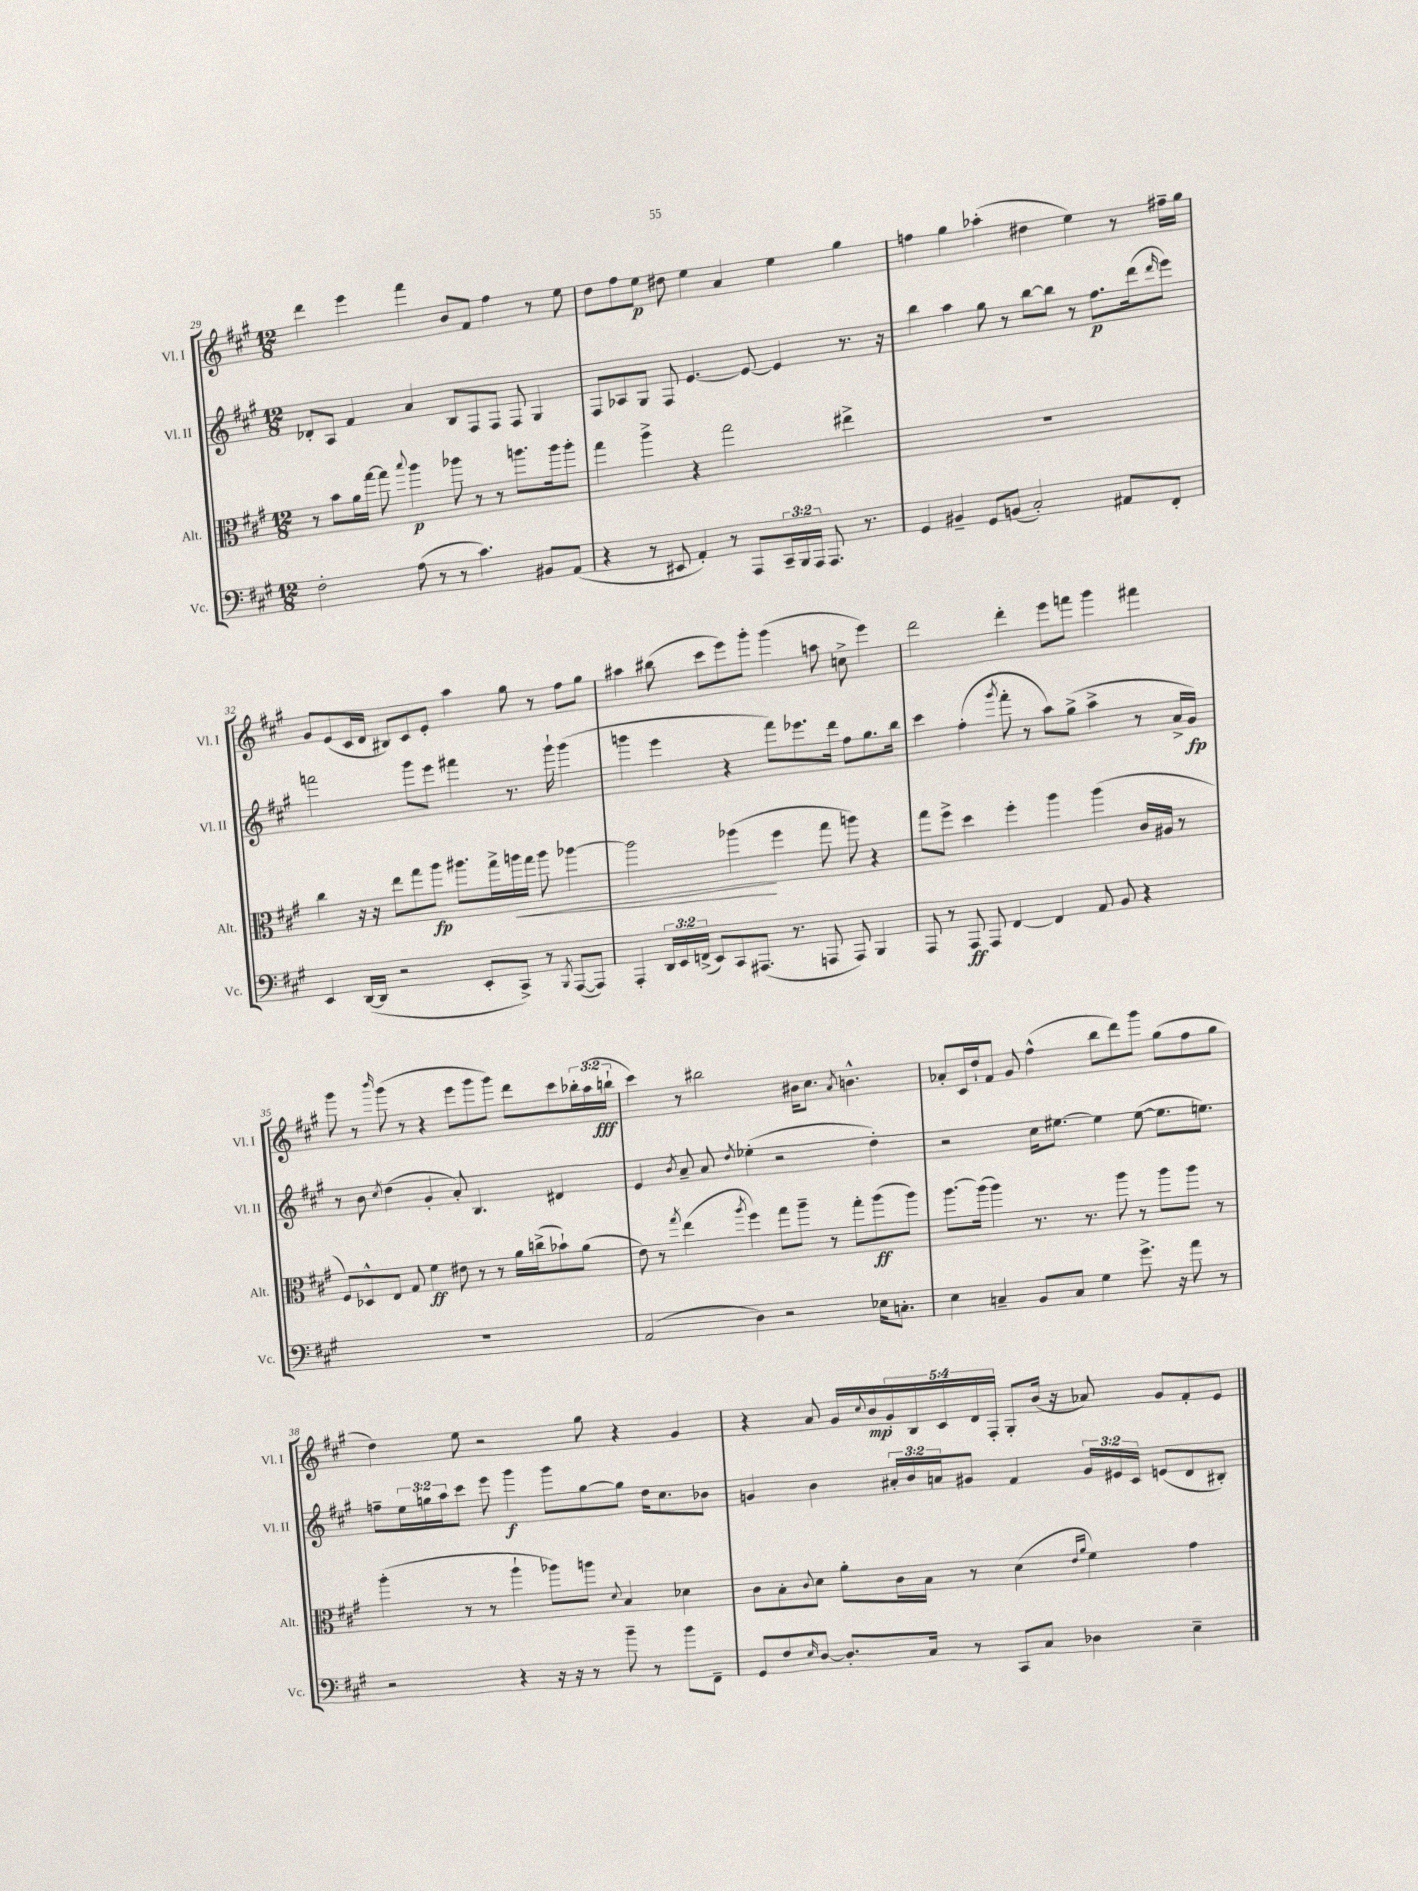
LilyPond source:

<<
\new StaffGroup <<
\new Staff = "s0" \with { instrumentName = "Vl. I" shortInstrumentName = "Vl. I" } {
    \clef treble \key a \major \numericTimeSignature \time 12/8 \override Staff.TupletNumber.text = #tuplet-number::calc-fraction-text
    d'''4 e'''4 fis'''4 b'8 fis'8 fis''4 r8 e''8 |
    d''8 fis''8 e''8\p dis''8 e''4 a'4 e''4 gis''4 |
    f''4 gis''4 aes''4-.( dis''4 e''4) r8 fis''16-- gis''16 |
    gis'8 e'8( cis'16 d'16 bis8) cis'8 e'8-. a''4 gis''8 r8 fis''8 gis''8 |
    ais''4 bis''8( cis'''8 e'''8) gis'''8-. gis'''4( a''8 c''8-> e'''4) |
    d'''2 d'''4-. e'''8 f'''8 gis'''4 fis'''4 |
    gis'''8 r8 \grace { b'''16 } gis'''8( r8 r4 e'''8 gis'''8 gis'''8) d'''8 cis'''8 \tuplet 3/2 { bes''16-. a''16( b''16-!\fff } |
    cis'''4) r8 bis''2 bis'16 cis''8. \acciaccatura { a'8 } b'4.-^ |
    aes'8-. cis'16 d''16-! fis'8 gis'8 fis''4-^( b''8 d'''8) gis'''8 gis''8( fis''8 gis''8 |
    d''4) e''8 r2 gis''8 r4 gis'4 |
    r4 a'8 gis'16 \appoggiatura { cis''8 } b'16\mp \tuplet 5/4 { gis'16-. b16 cis'16 d'16 fis16-. } gis8-. b'16( r16 aes'8) gis'8 fis'8-. e'8 \bar "|." |
}
\new Staff = "s1" \with { instrumentName = "Vl. II" shortInstrumentName = "Vl. II" } {
    \clef treble \key a \major \numericTimeSignature \time 12/8 \override Staff.TupletNumber.text = #tuplet-number::calc-fraction-text
    des'8-. a8 fis'4 a'4 b8 fis8 fis8 fis8 gis4 |
    fis8 aes8 gis8 fis8 e'4.~ e'8~ e'4 r8. r16 |
    b''4 a''4 gis''8 r8 b''8~ b''8 r8 fis''8.\p d'''16( \grace { d'''16 } e'''8) |
    f'''2 gis'''8 e'''8 fis'''4 r8. gis'''16-! gis'''4( |
    g'''4 e'''4 r4 fis'''8) ees'''8. d'''16 fis''8 gis''8. b''16 |
    cis'''4 fis''4-.( \acciaccatura { gis'''8 } fis'''8-. r8 a''8) gis''8->( a''4-> r8 a'16-> gis'16\fp) |
    r8 b'8 \acciaccatura { cis''8 } d''4( gis'4-. a'8-.) b4. dis'4 |
    e'4 \acciaccatura { b'8 } a'8-- a'8 \acciaccatura { d''8 } ees''4-.( r2 d''4-.) |
    r2 cis''16 eis''8.~ eis''4 eis''8~( eis''8. e''8.) |
    f''8-- \tuplet 3/2 { e''16 g''16 a''16 } cis'''8 e'''8 gis'''4\f gis'''8 g''8~ g''8 d''16 cis''8. bes'8 |
    g'4 b'4 \tuplet 3/2 { ais'16-. b'16 a'16 } gis'8 fis'4 \tuplet 3/2 { gis'16 eis'16 cis'16 } e'8( d'8 bis8-.) \bar "|." |
}
\new Staff = "s2" \with { instrumentName = "Alt." shortInstrumentName = "Alt." } {
    \clef alto \key a \major \numericTimeSignature \time 12/8
    r8 b'8 a'16 gis''16~ gis''8 \appoggiatura { b''8 } a''4\p aes''8 r8 r8 a''8. a''16 a''8-. |
    gis''4 a''4-> r4 gis''2 eis''4-> |
    R1. |
    cis''4 r16 r16 e''8 gis''8 a''8\fp ais''8. gis''16-> a''16\< gis''16 a''8 aes''4~ |
    aes''2 aes''4\!( fis''4 gis''8 a''8) r4 |
    gis''8 fis''8-> d''4 fis''4-. a''4 a''4( cis'16 ais16 r8 |
    fis8) des8-^ e8 gis8 fis'4\ff eis'8 r8 r8 a'16 c''16->( bes'8-!) a'8( |
    e'8) r8 \acciaccatura { gis''8 } e''4( \acciaccatura { a''8 } fis''4) gis''8 a''8-- r8 gis''8-. a''8\ff( a''8) |
    a''8.~ a''16( a''4) r8. r8. a''8 r8 a''8 a''8 r8 |
    a''4-.( r8 r8 a''4-! aes''8) a''8 \appoggiatura { d'8 } b4 des'4 |
    cis'8 b8-. \appoggiatura { cis'8 } d'8 a'8-. cis'16 b16 r8 d'4( \grace { e'16 a'16 } fis'4) gis'4 \bar "|." |
}
\new Staff = "s3" \with { instrumentName = "Vc." shortInstrumentName = "Vc." } {
    \clef bass \key a \major \numericTimeSignature \time 12/8 \override Staff.TupletNumber.text = #tuplet-number::calc-fraction-text
    fis2-. a8( r8 r8 cis'4.) bis,8 a,8( |
    r4 r8 eis,8 a,4-.) r8 a,,8 \tuplet 3/2 { cis,16-- b,,16 a,,16 } a,,8. r8. |
    gis,4 bis,4-- gis,8 b,8( cis2-.) ais,8 fis,8-. |
    e,4 d,16~( d,16 r2 e,8-. cis,8->) r8 \acciaccatura { b,,8 } a,,8~( a,,8) |
    a,,4-. \tuplet 3/2 { d,16 e,16 f,16->( } e,8) cis,8 ais,,8.( r8. a,,8 a,,8) b,,4 |
    a,,8 r8 a,,8\ff a,,8 fis,4~ fis,4 a,8 b,8 r4 |
    R1. |
    a,2( d4) r2 ees16 c8.-. |
    e4 c4-- b,8 c8 gis4 gis'8.-> r16 a'8 r8 |
    r2 r4 r16 r16 r8 b'8-- r8 b'8 fis,8-- |
    gis,8 fis8 \grace { e16 } d8~ d8.-. cis16 r8 cis,8 cis8 des4 e4-- \bar "|." |
}
>>
>>
\layout { \context { \Score currentBarNumber = #29 } }
